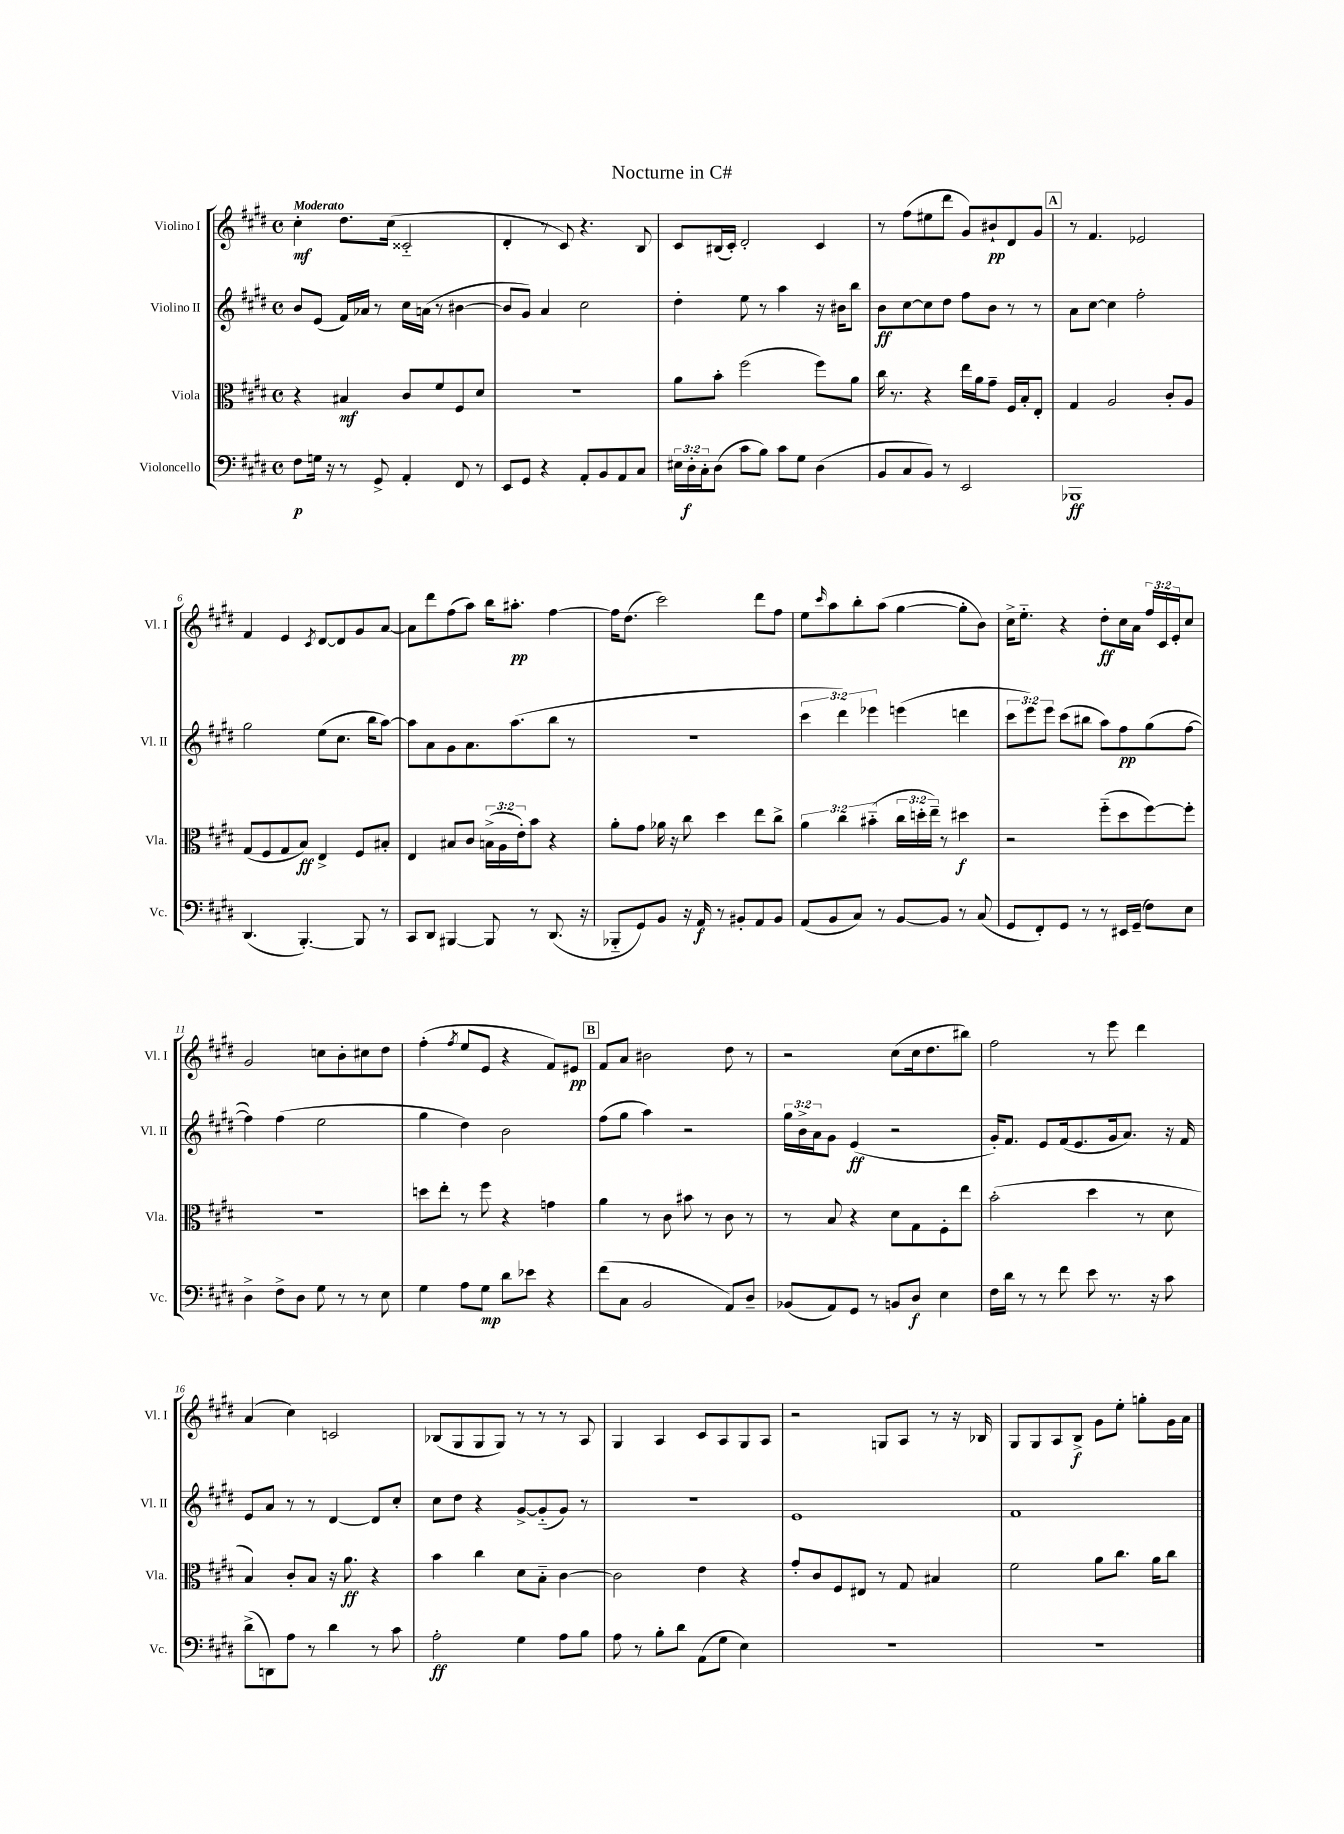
\header { title = "Nocturne in C#" }
<<
\new StaffGroup <<
\new Staff = "s0" \with { instrumentName = "Violino I" shortInstrumentName = "Vl. I" } {
    \clef treble \key e \major \defaultTimeSignature \time 4/4 \override Staff.TupletNumber.text = #tuplet-number::calc-fraction-text \tempo "Moderato"
    cis''4-.\mf dis''8. cis''16( cisis'2-_ |
    dis'4-. r8 cis'8) r4. b8 |
    cis'8 bis16( cis'16-.) dis'2-. cis'4 |
    r8 fis''8( eis''8 dis'''8 gis'8) bis'8-!\pp dis'8 gis'8 |
    \mark \markup { \box "A" } r8 fis'4. ees'2 |
    fis'4 e'4 \acciaccatura { cis'8 } dis'8~ dis'8 gis'8 a'8~ |
    a'8 dis'''8 fis''8( a''8) b''16 ais''8.-.\pp fis''4~ |
    fis''16 dis''8.( cis'''2) dis'''8 fis''8 |
    e''8 \grace { cis'''16 } a''8 b''8-. a''8( gis''4~ gis''8-. b'8) |
    cis''16-> e''8.-_ r4 dis''8-.\ff cis''16 a'16 \tuplet 3/2 { fis''16 cis'16 e'16-. } cis''8 |
    gis'2 c''8 b'8-. cis''8 dis''8 |
    fis''4-.( \acciaccatura { fis''8 } e''8 e'8 r4 fis'8) eis'8\pp |
    \mark \markup { \box "B" } fis'8 a'8 bis'2 dis''8 r8 |
    r2 cis''8( cis''16 dis''8. bis''8) |
    fis''2 r8 e'''8 dis'''4 |
    a'4( cis''4) c'2 |
    bes8( gis8 gis8 gis8) r8 r8 r8 a8 |
    gis4 a4 cis'8 a8 gis8 a8 |
    r2 g8 a8 r8 r16 bes16 |
    gis8 gis8 a8 b8->\f gis'8 e''8-. g''8-. gis'16 a'16 \bar "|." |
}
\new Staff = "s1" \with { instrumentName = "Violino II" shortInstrumentName = "Vl. II" } {
    \clef treble \key e \major \defaultTimeSignature \time 4/4 \override Staff.TupletNumber.text = #tuplet-number::calc-fraction-text
    b'8 e'8( fis'16) aes'16 r8 cis''16 a'16( r8 bis'4~ |
    bis'8 gis'8) a'4 cis''2 |
    dis''4-. e''8 r8 a''4 r16 bis'16 b''8 |
    b'8\ff cis''8~ cis''8 dis''8 fis''8 b'8 r8 r8 |
    \mark \markup { \box "A" } a'8 cis''8~ cis''4 fis''2-. |
    gis''2 e''8( cis''8. b''16 a''8~) |
    a''8 a'8 gis'8 a'8. a''8.( b''8 r8 |
    R1 |
    \tuplet 3/2 { cis'''4 dis'''4) ees'''4 } e'''4( d'''4 |
    \tuplet 3/2 { cis'''8 e'''8) e'''8 } cis'''8( bis''8 a''8) fis''8\pp gis''8( fis''8~ |
    fis''4) fis''4( e''2 |
    gis''4 dis''4) b'2 |
    \mark \markup { \box "B" } fis''8( gis''8 a''4) r2 |
    \tuplet 3/2 { gis''16 b'16-> a'16 } gis'8 e'4\ff( r2 |
    gis'16-.) fis'8. e'8 fis'16( e'8. gis'16 a'8.) r16 fis'16 |
    e'8 a'8 r8 r8 dis'4~ dis'8 cis''8-. |
    cis''8 dis''8 r4 gis'8~-> gis'8-_( gis'8) r8 |
    R1 |
    e'1 |
    fis'1 \bar "|." |
}
\new Staff = "s2" \with { instrumentName = "Viola" shortInstrumentName = "Vla." } {
    \clef alto \key e \major \defaultTimeSignature \time 4/4 \override Staff.TupletNumber.text = #tuplet-number::calc-fraction-text
    r4 bis4\mf cis'8 fis'8 fis8 dis'8 |
    r1 |
    a'8 b'8-. fis''2( fis''8) a'8 |
    cis''16 r8. r4 e''16 a'16 gis'8-- fis16 b16-. e8-. |
    \mark \markup { \box "A" } gis4 a2 cis'8-. a8 |
    gis8( fis8 gis8 b8\ff) e4-> fis8 bis8-. |
    e4 bis8 cis'8 \tuplet 3/2 { b16->( a16 e'16-.) } b'8 r4 |
    a'8-. gis'8 aes'16 r16 cis''8 dis''4 e''8 cis''8-> |
    \tuplet 3/2 { a'4 cis''4 bis'4-_( } \tuplet 3/2 { cis''16 d''16-. e''16--) } r8 dis''4\f |
    r2 fis''8-_( dis''8 fis''8~) fis''8-. |
    R1 |
    d''8 e''8-. r8 fis''8 r4 g'4 |
    \mark \markup { \box "B" } a'4 r8 cis'8 bis'8 r8 cis'8 r8 |
    r8 b8 r4 dis'8 gis8 fis8-. e''8 |
    b'2-.( dis''4 r8 dis'8 |
    b4) cis'8-. b8 r16 a'8.\ff r4 |
    b'4 cis''4 dis'8 b8-_ cis'4~ |
    cis'2 e'4 r4 |
    gis'8-. cis'8 fis8 eis8 r8 gis8 bis4 |
    fis'2 a'8 cis''8. a'16 cis''8 \bar "|." |
}
\new Staff = "s3" \with { instrumentName = "Violoncello" shortInstrumentName = "Vc." } {
    \clef bass \key e \major \defaultTimeSignature \time 4/4 \override Staff.TupletNumber.text = #tuplet-number::calc-fraction-text
    fis8\p g16 r16 r8 gis,8-> a,4-. fis,8 r8 |
    e,8 gis,8 r4 a,8-. b,8 a,8 cis8 |
    \tuplet 3/2 { eis16 dis16-.\f cis16-. } dis8( cis'8 b8) cis'8 gis8 dis4( |
    b,8 cis8 b,8) r8 e,2 |
    \mark \markup { \box "A" } bes,,1\ff |
    dis,4.( b,,4.~-.) b,,8 r8 |
    cis,8 dis,8 bis,,4~ bis,,8 r8 dis,8.( r16 |
    bes,,8-_ gis,8) b,8 r16 a,16\f r8 bis,8-. a,8 bis,8 |
    a,8( b,8 cis8) r8 b,8~ b,8 r8 cis8( |
    gis,8 fis,8-.) gis,8 r8 r8 eis,16 gis,16--( fis8) e8 |
    dis4-> fis8-> dis8 gis8 r8 r8 e8 |
    gis4 a8 gis8\mp dis'8 ees'8 r4 |
    \mark \markup { \box "B" } fis'8( cis8 b,2 a,8) dis8-- |
    bes,8( a,8) gis,8 r8 b,8 dis8\f e4 |
    fis16 dis'16 r8 r8 fis'8 e'8 r8. r16 cis'8 |
    dis'8->( d,8) a8 r8 dis'4 r8 cis'8 |
    a2-.\ff gis4 a8 b8 |
    a8 r8 b8-. dis'8 a,8( gis8 e4) |
    r1 |
    R1 \bar "|." |
}
>>
>>
